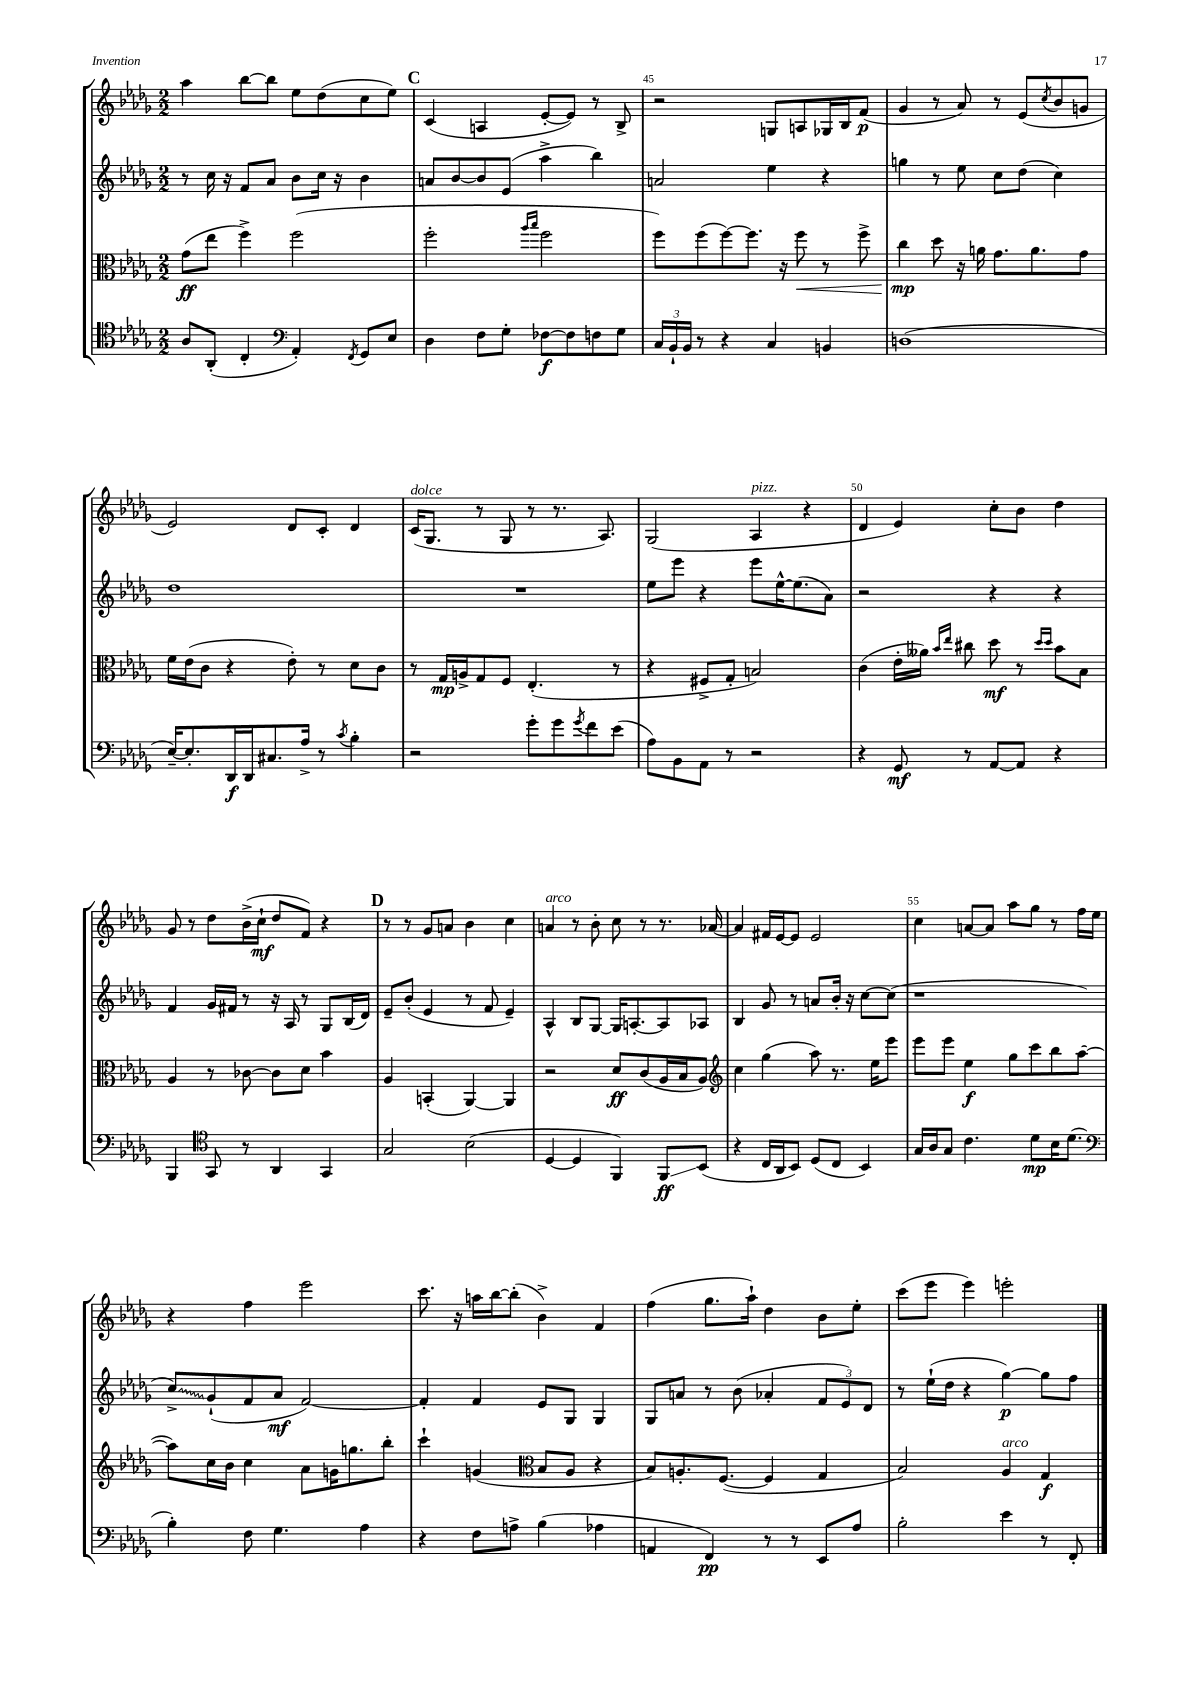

**kern	**kern	**kern	**kern
*staff4	*staff3	*staff2	*staff1
*clefC4	*clefC3	*clefG2	*clefG2
*k[b-e-a-d-g-]	*k[b-e-a-d-g-]	*k[b-e-a-d-g-]	*k[b-e-a-d-g-]
*M2/2	*M2/2	*M2/2	*M2/2
8A-/L	(8g-\L	8r	4aa-\
(8AA-'/J	8ee-\J	16cc\	.
.	.	16r	.
4C'/	4ff^\)	8f/L	[8bb-\L
.	.	8a-/J	8bb-\]J
*clefF4	*	*	*
4AA-'/)	(2ff\	8b-\L	8ee-\L
.	.	16cc\Jk	(8dd-\
.	.	16r	.
8qFF/	.	.	.
8GG-/L	.	4b-\	8cc\
8E-/J	.	.	8ee-\J)
=	=	=	=
4D-\	2ff'\	8a/L	(4c/
.	.	[8b-/	.
8F\L	.	8b-/]	4A/
8G-'\J	.	(8e-/J	.
.	16qqaa-/LL	.	.
.	16qqbb-/JJ	.	.
[8F-\L	2ff\	4aa-^\	[8e-'/L
8F-\]	.	.	8e-/]J)
8F\	.	4bb-\)	8r
8G-\J	.	.	8B-^/
=	=	=	=
24C/LL	8ff\L)	2a/	2r
24BB-`/	.	.	.
24BB-/JJ	.	.	.
8r	(8ff\	.	.
4r	[8ff\)	.	.
.	8.ff\]J	.	.
4C/	.	4ee-\	8G/L
.	16r	.	.
.	8ff\	.	8A/
4BB/	8r	4r	16G-/L
.	.	.	16B-/J
.	8ff^\	.	(8f/J
=	=	=	=
(1D	4cc\	4gg\	4g-/
.	8dd-\	8r	8r
.	16r	8ee-\	8a-/)
.	16a\	.	.
.	8.g-\L	8cc\L	8r
.	.	(8dd-\J	(8e-/L
.	8.a\	.	.
.	.	.	8qcc/
.	.	4cc\)	8b-/
.	8g-\J	.	8g/J
=	=	=	=
[16E-~/LK)	16f\LL	1dd-	2e-/)
8.E-'/]	(16e-\J	.	.
.	8c\J	.	.
16DD-/L	4r	.	.
16DD-/J	.	.	.
8.C#/	.	.	.
.	8e-'\)	.	8d-/L
16A-^/Jk	.	.	.
8r	8r	.	8c'/J
8qc/	.	.	.
4B-'\	8d-\L	.	4d-/
.	8c\J	.	.
=	=	=	=
2r	8r	1r	(16c/LK
.	.	.	8.G-/J
.	16G-/LL	.	.
.	16A^/J	.	.
.	8G-/	.	8r
.	8F/J	.	8G-/
8g-'\L	(4.E-'/	.	8r
8g-\	.	.	8.r
8qg-/	.	.	.
8f\	.	.	.
.	.	.	8.A-/)
(8e-\J	8r	.	.
=	=	=	=
8A-\L)	4r	8ee-\L	(2G-/
8BB-\	.	8eee-\J	.
8AA-\J	8F#^/L	4r	.
8r	8G-'/J	.	.
2r	2B/)	8eee-\L	4A-/
.	.	[16ee-^^\K	.
.	.	(8.ee-\]	.
.	.	.	4r
.	.	8a-\J)	.
=	=	=	=
4r	(4c\	2r	4d-/
8GG-/	16e-'\LL	.	4e-/)
.	16a--\JJ)	.	.
.	16qqb-/LL	.	.
.	16qqee-/JJ	.	.
8r	8cc#\	.	.
[8AA-/L	8dd-\	4r	8cc'\L
8AA-/]J	8r	.	8b-\J
.	16qqdd-/LL	.	.
.	16qqdd-/JJ	.	.
4r	8b-\L	4r	4dd-\
.	8B-\J	.	.
=	=	=	=
4BBB-/	4A-/	4f/	8g-/
.	.	.	8r
*clefC4	*	*	*
8GG-/	8r	16g-/LL	8dd-\L
.	.	16f#/JJ	.
8r	[8c-\	8r	(16b-^\L
.	.	.	16cc`\JJ
4AA-/	8c-\]L	16r	8dd-/L
.	.	16A-/	.
.	8d-\J	8r	8f/J)
4GG-/	4b-\	8G-/L	4r
.	.	(16B-/L	.
.	.	16d-/JJ)	.
=	=	=	=
2G-/	4A-/	8e-~/L	8r
.	.	(8b-'/J	8r
.	(4BB'/	4e-/	8g-/L
.	.	.	8a/J
(2B-\	[4AA-/)	8r	4b-\
.	.	8f/	.
.	4AA-/]	4e-~/)	4cc\
=	=	=	=
[4D-/	2r	4A-^^/	4a/
4D-/]	.	8B-/L	8r
.	.	[8G-/J	8b-'\
4FF/)	8d-/L	16G-/]LK	8cc\
.	.	[8.A'/	.
.	(8c/	.	8r
8FF/L	16A-/L	8A/]	8.r
.	16B-/J	.	.
(8BB-/J	8A-/J)	8A-/J	.
.	.	.	[16a-/
=	=	=	=
*	*clefG2	*	*
4r	4cc\	4B-/	4a-/]
16C/LL	(4gg-\	8g-/	16f#/LL
16AA-/J	.	.	[16e-/J
8BB-/J)	.	8r	8e-/]J
(8D-/L	8aa-\)	8a/L	2e-/
8C/J	8.r	16b-'/Jk	.
.	.	16r	.
4BB-/)	.	[8cc\L	.
.	16ee-\LK	.	.
.	8eee-\J	(8cc\]J	.
=	=	=	=
16G-/LL	8eee-\L	1r	4cc\
16A-/J	.	.	.
8G-/J	8eee-\J	.	.
4.c\	4ee-\	.	[8a/L
.	.	.	8a/]J
.	8gg-\L	.	8aa-\L
8d-\L	8ccc\	.	8gg-\J
16B-\K	8bb-\	.	8r
(8.d-\J	.	.	.
.	([8aa-\J	.	16ff\LL
.	.	.	16ee-\JJ
=	=	=	=
*clefF4	*	*	*
4B-'\)	8aa-\]L)	8cc^/L)	4r
.	16cc\L	(8g-`/	.
.	16b-\JJ	.	.
8F\	4cc\	8f/	4ff\
4.G-\	.	8a-/J	.
.	8a-\L	[2f/)	2eee-\
.	16g\K	.	.
.	8.gg\	.	.
4A-\	.	.	.
.	8bb-'\J	.	.
=	=	=	=
4r	4ccc`\	4f'/]	8.ccc\
.	.	.	16r
8F\L	(4g/	4f/	16aa\LL
.	.	.	[16bb-\J
8A^\J	.	.	(8bb-'\]J
*	*clefC3	*	*
(4B-\	8B-/L	8e-/L	4b-^\)
.	8A-/J	8G-/J	.
4A-\	4r	4G-/	4f/
=	=	=	=
4AA/	8B-/L)	8G-/L	(4ff\
.	8.A'/	8a/J	.
4FF/)	.	8r	8.gg-\L
.	([8.F/J	.	.
.	.	(8b-\	.
.	.	.	16aa-`\Jk)
8r	4F/]	4a-'/	4dd-\
8r	.	.	.
8EE-/L	4G-/	12f/L	8b-\L
.	.	12e-/)	.
8A-/J	.	.	8ee-'\J
.	.	12d-/J	.
=	=	=	=
2B-'\	2B-/)	8r	(8ccc\L
.	.	(16ee-`\LL	8eee-\J
.	.	16dd-\JJ	.
.	.	4r	4eee-\)
4e-\	4A-/	[4gg-\)	2eee'\
8r	4G-/	8gg-\]L	.
8FF'/	.	8ff\J	.
==	==	==	==
*-	*-	*-	*-
